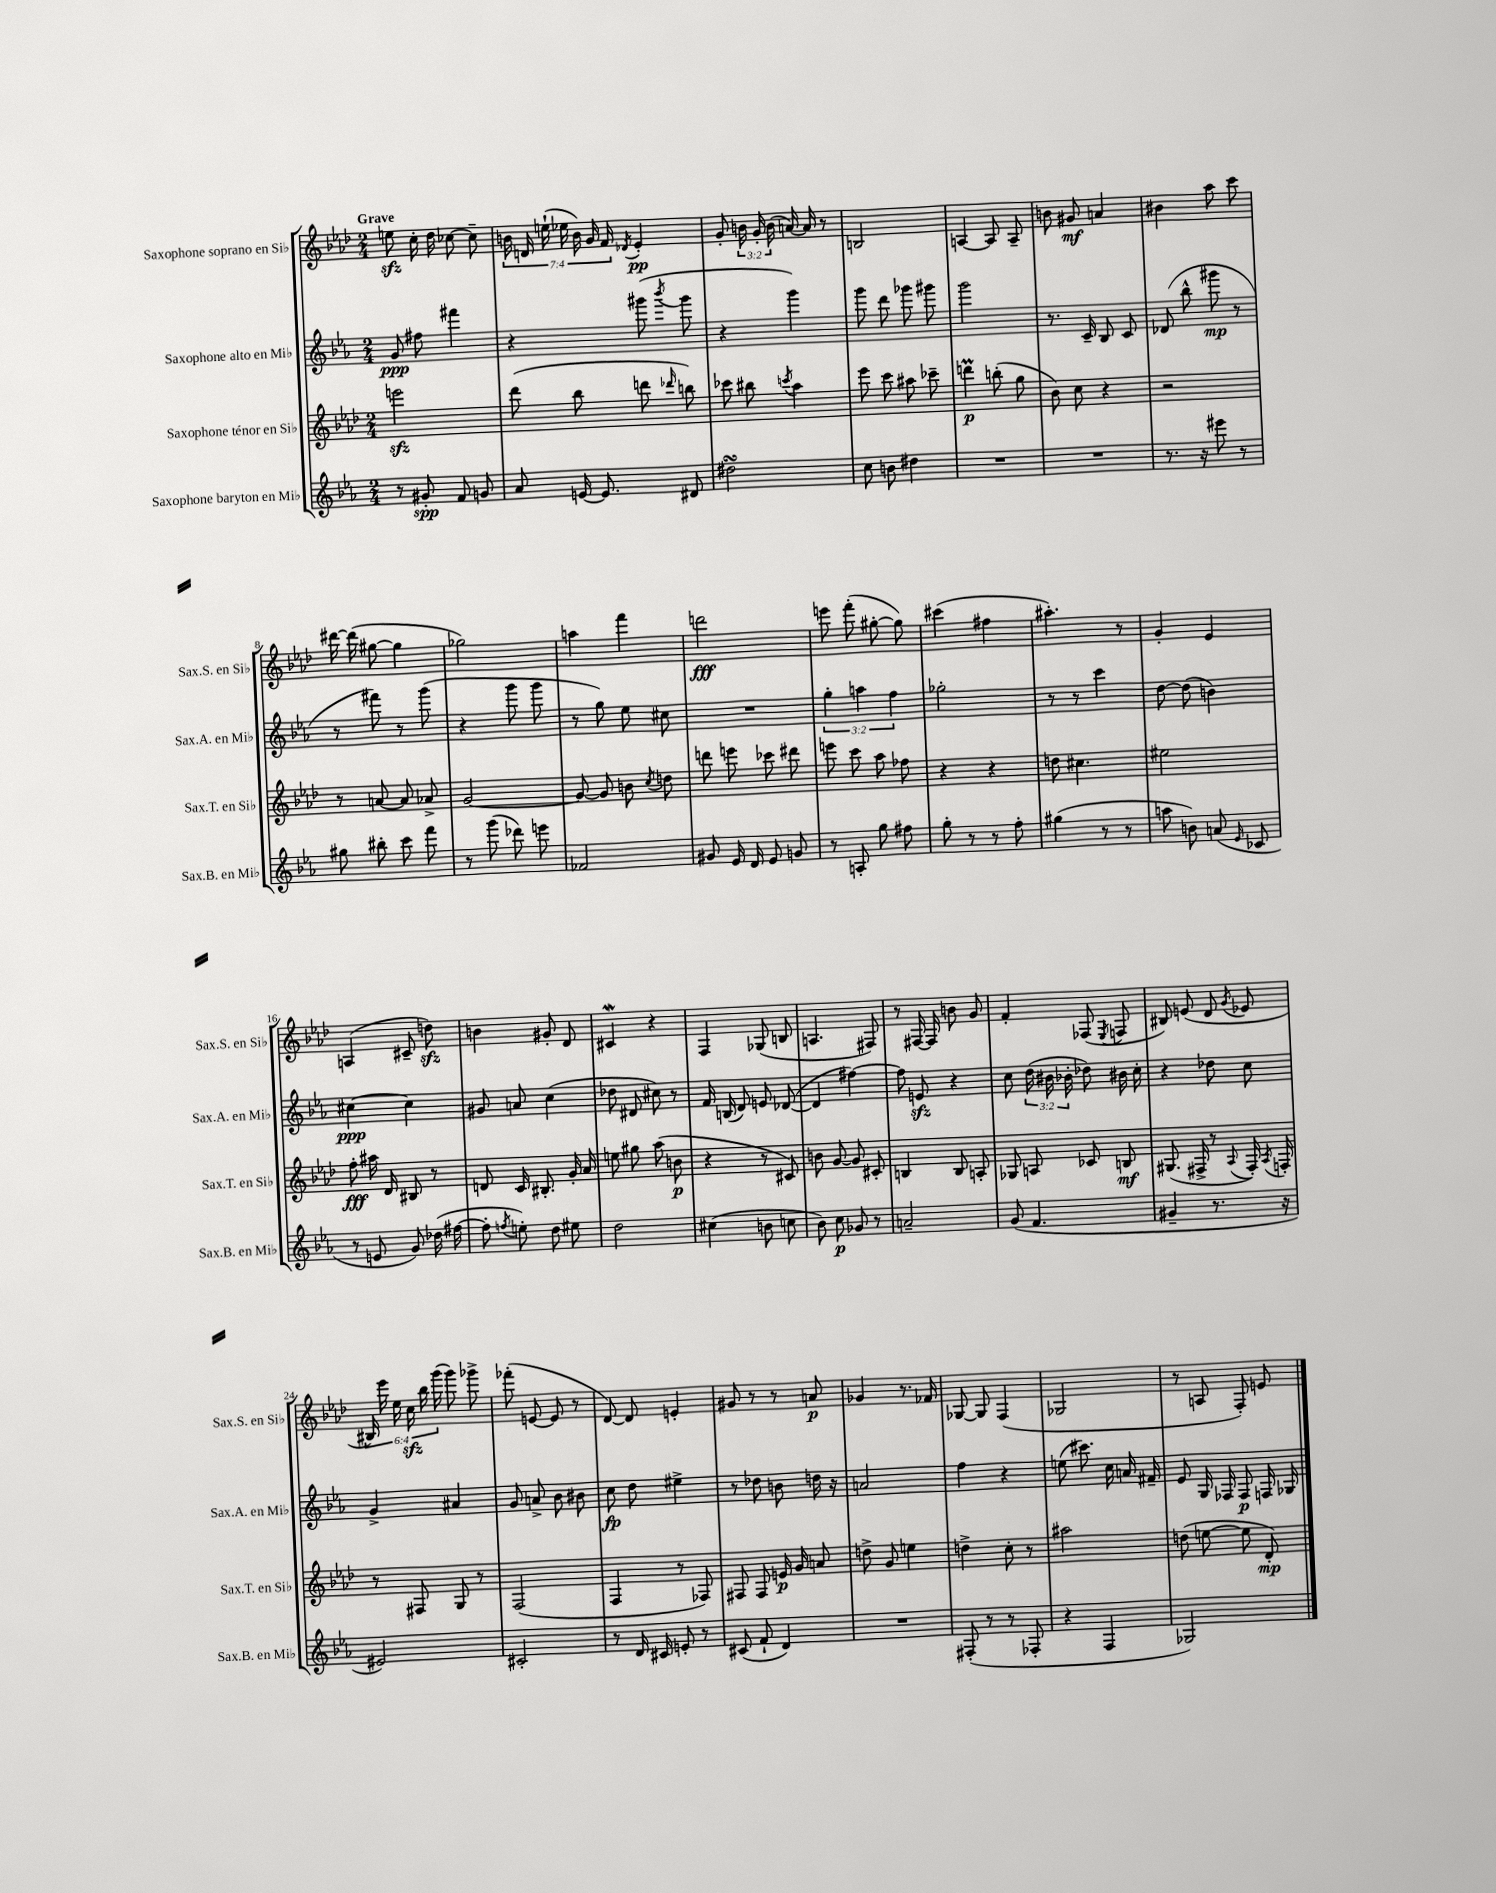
<<
\new StaffGroup <<
\new Staff = "s0" \with { instrumentName = "Saxophone soprano en Sib" shortInstrumentName = "Sax.S. en Sib" } {
    \clef treble \key aes \major \numericTimeSignature \time 2/4 \override Staff.TupletNumber.text = #tuplet-number::calc-fraction-text \tempo "Grave"
    \autoBeamOff e''8\sfz c''16-. des''16 ces''8~ ces''8-- |
    \tuplet 7/4 { b'16 d'16 e''16-!( ees''16 b'16) g'16 f'16 } \acciaccatura { des'8 } ees'4-.\pp |
    g'8-. \tuplet 3/2 { b'16 g'16-. b'16( } a'16~) a'16 r8 |
    b2 |
    a4~ a8 a8-- |
    b'8 gis'8\mf a'4 |
    bis'4 aes''8 c'''8 |
    dis'''16~ dis'''16( gis''8~ gis''4 |
    ges''2) |
    a''4 f'''4 |
    d'''2\fff |
    e'''8 f'''8-.( gis''8~-. gis''8) |
    cis'''4( fis''4 |
    ais''4.-.) r8 |
    g'4-. ees'4 |
    a4( cis'8-- d''8\sfz) |
    b'4 gis'8-. des'8 |
    cis'4\mordent r4 |
    f4 ges8( b8 |
    a4. fis8) |
    r8 fis16~ fis16 b'8 g'8 |
    f'4-. fes8( \acciaccatura { ees8 } f8 |
    bis8) e'8( des'8 \acciaccatura { g'8 } ees'8 |
    \tuplet 6/4 { bis16) ees'''16 ees''16 c''16\sfz bes''16 g'''16( } g'''8) ges'''8-> |
    fes'''8-.( e'8~ e'8 r8 |
    des'8~) des'8 e'4-. |
    gis'8 r8 r8 a'8\p |
    ges'4 r8. fes'16 |
    ges8~ ges8 f4( |
    ges2 |
    r8 a8 f8-.) e'8 \bar "|." |
}
\new Staff = "s1" \with { instrumentName = "Saxophone alto en Mib" shortInstrumentName = "Sax.A. en Mib" } {
    \clef treble \key ees \major \numericTimeSignature \time 2/4 \override Staff.TupletNumber.text = #tuplet-number::calc-fraction-text
    \autoBeamOff g'8\ppp fis''8 fis'''4 |
    r4 gis'''8( \acciaccatura { bes'''8 } gis'''8 |
    r4 g'''4) |
    g'''8 d'''8 ges'''8 gis'''8 |
    g'''2 |
    r8. c'16-- bes8 c'8 |
    des'8( bes''8-^ gis'''8\mp r8 |
    r8 fis'''8) r8 g'''8( |
    r4 g'''8 g'''8 |
    r8 g''8) ees''8 cis''8 |
    R2 |
    \tuplet 3/2 { g''4-. a''4 f''4 } |
    ges''2-. |
    r8 r8 c'''4 |
    d''8~ d''8( b'4) |
    cis''4~\ppp cis''4 |
    gis'8 a'8 c''4( |
    des''8 dis'8 cis''8) r8 |
    f'16 b16( d'8) e'8 des'8~( |
    des'4 fis''4~) |
    fis''8 e'8\sfz r4 |
    c''8 \tuplet 3/2 { d''16( bis'16 bes'16-. } des''8) bis'16 c''16-. |
    r4 des''8 c''8 |
    g'4-> ais'4 |
    g'8 a'8-> bes'8 bis'8 |
    c''8\fp d''8 eis''4-> |
    r8 des''8 b'8 d''16 r16 |
    a'2 |
    f''4 r4 |
    e''8( cis'''8.) c''16 a'16 fis'16-- |
    ees'8 g16 fes16 fes8\p f16 ges16 \bar "|." |
}
\new Staff = "s2" \with { instrumentName = "Saxophone ténor en Sib" shortInstrumentName = "Sax.T. en Sib" } {
    \clef treble \key aes \major \numericTimeSignature \time 2/4
    \autoBeamOff e'''2\sfz |
    des'''8( bes''8 d'''8 \grace { des'''16 } b''8) |
    ces'''8 bis''8 \acciaccatura { c'''8 } aes''4 |
    ees'''8 c'''8 ais''8 ces'''8-- |
    d'''4\prall\p b''8-.( g''8 |
    bes'8) c''8 r4 |
    r2 |
    r8 a'8~ a'8 aes'8-> |
    g'2~ |
    g'8~ g'8 b'8 \acciaccatura { c''8 } d''8 |
    d'''8 e'''8 ces'''8 dis'''8 |
    e'''8 c'''8 aes''8 fes''8 |
    r4 r4 |
    d''8 cis''4. |
    eis''2 |
    f''8-.\fff ais''16 des'16 bis8 r8 |
    d'8 c'16 bis8.-. g'16-. aes'16 |
    e''8 gis''8 aes''8( b'8\p |
    r4 r8 cis'8) |
    b'8 g'8~ g'8 cis'8-. |
    b4 b8 a8-. |
    ges8 a8 ces'8 b8\mf |
    gis8.( fis16-> r8 \appoggiatura { aes8 } fis16-.) \acciaccatura { aes8 } f16-. |
    r8 fis8 g8 r8 |
    f2( |
    f4 r8 fes8) |
    fis8 fis8 e'16\p g'16 a'8 |
    d''8-> g'8 e''4 |
    d''4-> c''8-. r8 |
    ais''2 |
    d''8( e''8~ e''8 des'8-.\mp) \bar "|." |
}
\new Staff = "s3" \with { instrumentName = "Saxophone baryton en Mib" shortInstrumentName = "Sax.B. en Mib" } {
    \clef treble \key ees \major \numericTimeSignature \time 2/4
    \autoBeamOff r8 gis'8-.\spp f'8 g'8 |
    aes'8 e'16~ e'8. dis'8 |
    dis''2\turn |
    c''8 b'8 dis''4 |
    R2 |
    R2 |
    r8. r16 eis'''8 r8 |
    gis''8 bis''8-. c'''8 f'''8 |
    r8 g'''8( des'''8) e'''8 |
    fes'2 |
    gis'8 ees'16 d'16 ees'8 g'8 |
    r8 a8-. g''8 fis''8 |
    g''8-. r8 r8 f''8-. |
    gis''4( r8 r8 |
    a''8 b'8) a'8( \grace { ees'16 } ces'8 |
    r8 e'8 g'8) des''16( fis''16~ |
    fis''8-. \acciaccatura { f''8 } e''8-.) d''8 eis''8 |
    d''2 |
    cis''4( b'8 c''8 |
    bes'8) c''8\p ges'8 r8 |
    a'2-- |
    g'8( f'4. |
    gis'4-- r8. r16 |
    eis'2) |
    cis'2-. |
    r8 d'16 cis'16 e'8-. r8 |
    cis'8( f'8-! d'4) |
    R2 |
    fis8-.( r8 r8 fes8-. |
    r4 f4 |
    ges2) \bar "|." |
}
>>
>>
